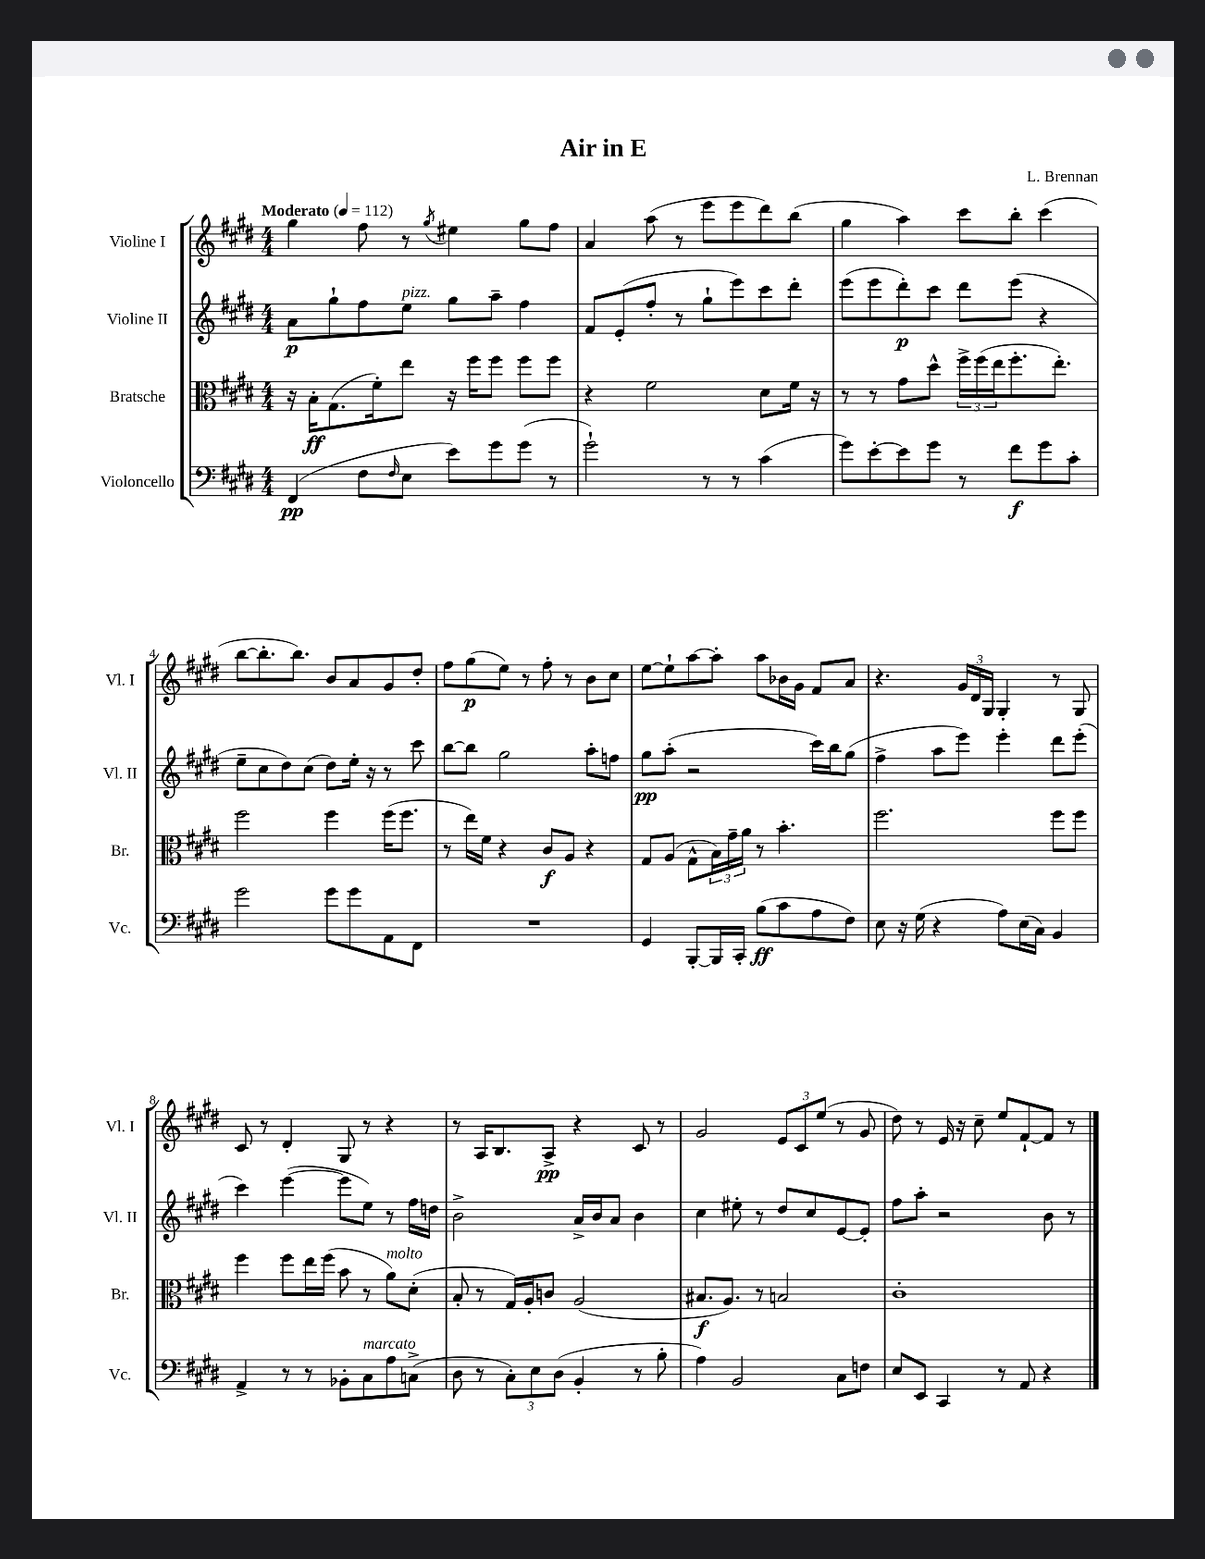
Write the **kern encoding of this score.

**kern	**kern	**kern	**kern
*staff4	*staff3	*staff2	*staff1
*clefF4	*clefC3	*clefG2	*clefG2
*k[f#c#g#d#]	*k[f#c#g#d#]	*k[f#c#g#d#]	*k[f#c#g#d#]
*M4/4	*M4/4	*M4/4	*M4/4
*MM112	*MM112	*MM112	*MM112
(4FF#	16r	8a	4gg#
.	16B'	.	.
.	(8.G#	8gg#`	.
8F#	.	8ff#	8ff#
.	16f#')	.	.
16qqF#	.	.	.
8E	8ee	8ee	8r
.	.	.	8qgg#
8e)	16r	8gg#	4ee#
.	16ff#	.	.
8g#	8ff#	8aa~	.
(8g#	8ff#	4ff#	8gg#
8r	8ff#	.	8ff#
=	=	=	=
2g#`)	4r	8f#	4a
.	.	(8e'	.
.	2f#	8ff#'	(8aa
.	.	8r	8r
8r	.	8gg#`	8eee
8r	.	8eee)	8eee
(4c#	8d#	8ccc#	8ddd#)
.	16f#	8ddd#'	(8bb
.	16r	.	.
=	=	=	=
8g#)	8r	(8eee	4gg#
[8e'	8r	8eee	.
8e]	8g#	8ddd#')	4aa)
8g#	8dd#^^	8ccc#	.
8r	24ff#^	8ddd#	8ccc#
.	(24ff#	.	.
.	24ee	.	.
8f#	8.ff#'	(8eee	8bb'
8g#	.	4r	(4ccc#
.	8.ee')	.	.
8c#'	.	.	.
=	=	=	=
2g#	2ff#	8ee~	[8bb
.	.	8cc#	8.bb']
.	.	8dd#)	.
.	.	.	8.bb)
.	.	(8cc#	.
8g#	4ff#	8dd#)	8b
8g#	.	16ee'	8a
.	.	16r	.
8AA	(16ff#	8r	8g#
.	8.ff#	.	.
8FF#	.	8ccc#	8dd#'
=	=	=	=
1r	8r	[8bb	8ff#
.	16ee)	8bb]	(8gg#
.	16f#	.	.
.	4r	2gg#	8ee)
.	.	.	8r
.	8c#	.	8ff#'
.	8A	.	8r
.	4r	8aa'	8b
.	.	8ff	8cc#
=	=	=	=
4GG#	8G#	8gg#	[8ee
.	(8A	(8aa'	8ee`]
[8BBB'	8G#^^	2r	[8aa
16BBB]	24B)	.	8aa']
.	24g#~	.	.
16CC#'	.	.	.
.	24a	.	.
(8B	8r	.	8aa
8c#	4.b'	.	16b-
.	.	.	16g#
8A	.	16ccc#)	8f#
.	.	16bb	.
8F#)	.	(8gg#	8a
=	=	=	=
8E	2.ff#	4ff#^	4.r
16r	.	.	.
(16G#	.	.	.
4r	.	8aa	.
.	.	8eee)	24g#
.	.	.	24d#
.	.	.	24G#
8A)	.	4eee'	4G#'
(16E	.	.	.
16C#)	.	.	.
4BB	8ff#	8ddd#	8r
.	8ff#	(8eee'	8G#
=	=	=	=
4AA^	4ff#	4ccc#)	8c#
.	.	.	8r
8r	8ff#	([4eee	4d#'
8r	16ee	.	.
.	(16ff#	.	.
8BB-'	8b	8eee]	8G#
8C#	8r	8ee)	8r
8A	8a)	8r	4r
(8C^	(8d#'	16ff#	.
.	.	16dd	.
=	=	=	=
8D#	8B'	2b^	8r
8r	8r	.	16A
.	.	.	8.B
12C#')	16G#)	.	.
.	16A'	.	.
12E	.	.	.
.	8c	.	8A^
(12D#	.	.	.
4BB'	(2A	16a^	4r
.	.	16b	.
.	.	8a	.
8r	.	4b	8c#
8B'	.	.	8r
=	=	=	=
4A)	8.B#	4cc#	2g#
.	8.A)	.	.
2BB	.	8ee#'	.
.	8r	8r	.
.	2B	8dd#	12e
.	.	.	12c#
.	.	8cc#	.
.	.	.	(12ee
8C#	.	[8e	8r
8F	.	8e']	8g#
=	=	=	=
8E	1c#'	8ff#	8dd#)
8EE	.	8aa'	8r
4CC#	.	2r	16e
.	.	.	16r
.	.	.	8cc#~
8r	.	.	8ee
8AA	.	.	[8f#`
4r	.	8b	8f#]
.	.	8r	8r
==	==	==	==
*-	*-	*-	*-
